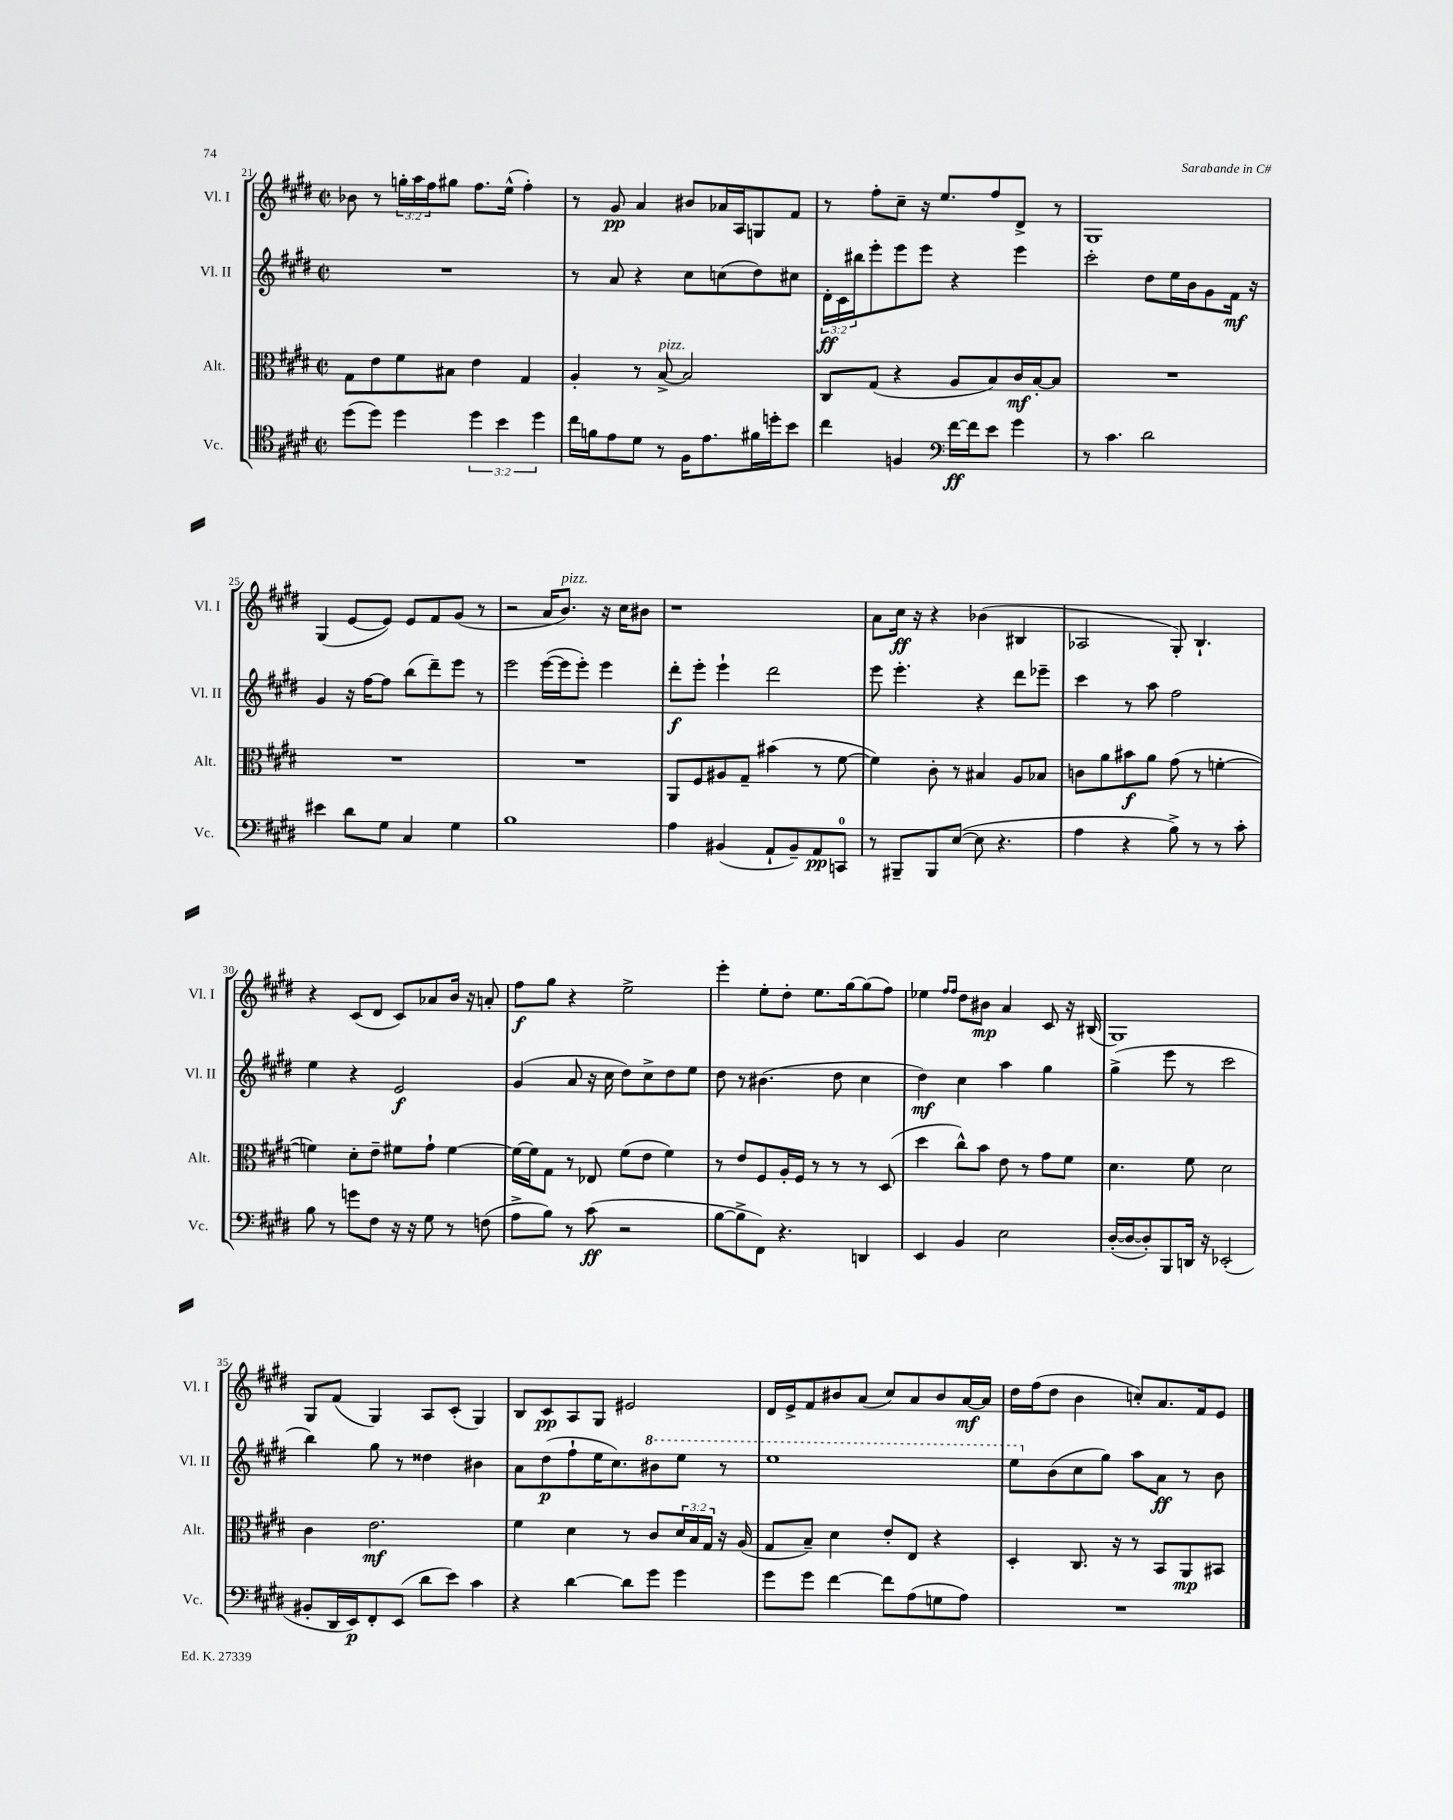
<<
\new StaffGroup <<
\new Staff = "s0" \with { instrumentName = "Vl. I" shortInstrumentName = "Vl. I" } {
    \clef treble \key e \major \defaultTimeSignature \time 2/2 \override Staff.TupletNumber.text = #tuplet-number::calc-fraction-text
    bes'8 r8 \tuplet 3/2 { g''16-. a''16 fis''16 } gis''8 fis''8. e''16-^( fis''4-.) |
    r8 gis'8\pp a'4 bis'8 aes'16 a16 g8 fis'8 |
    r8 fis''8-. cis''8-- r16 e''8. fis''8 dis'8-> r8 |
    gis1 |
    gis4( e'8~ e'8) e'8 fis'8 gis'8( r8 |
    r2 a'16 b'8.^\markup { \italic "pizz." }) r16 cis''16 bis'8 |
    r1 |
    a'8 cis''16\ff r16 r4 bes'4( bis4 |
    aes2 gis8-.) b4.-! |
    r4 cis'8( dis'8 cis'8) aes'8 b'16 r16 a'8-. |
    fis''8\f gis''8 r4 e''2-> |
    e'''4-. e''8-. dis''8-. e''8. gis''16~ gis''8( fis''8) |
    ees''4 \grace { fis''16 fis''16 } dis''8 bis'8\mp a'4 cis'8 r16 bis16( |
    gis1) |
    gis8 fis'8( gis4) a8 cis'8-.( gis4) |
    b8 cis'8\pp a8 gis8 eis'2 |
    dis'16 e'16-> fis'8 bis'8 a'8( cis''8) a'8 bis'8 a'16~\mf a'16 |
    dis''16 fis''16( dis''8 b'4 c''8-.) a'8. fis'16 e'8 \bar "|." |
}
\new Staff = "s1" \with { instrumentName = "Vl. II" shortInstrumentName = "Vl. II" } {
    \clef treble \key e \major \defaultTimeSignature \time 2/2 \override Staff.TupletNumber.text = #tuplet-number::calc-fraction-text
    R1 |
    r8 a'8 r4 cis''8 c''8( dis''8) cis''8 |
    \tuplet 3/2 { dis'16-.\ff cis'16 bis''16 } e'''8-. e'''8 e'''8 r4 e'''4 |
    cis'''2-. dis''8 e''16 b'16 gis'8 fis'16\mf r16 |
    gis'4 r16 fis''16~ fis''8 b''8( dis'''8--) e'''8 r8 |
    e'''2 e'''16~( e'''16 e'''8-.) e'''4 |
    dis'''8-.\f e'''8-. e'''4-! dis'''2 |
    e'''8 e'''4.-. r4 dis'''8 ees'''8-- |
    cis'''4 r8 a''8 fis''2 |
    e''4 r4 e'2\f |
    gis'4( a'8 r16 cis''16 dis''8) cis''8-> dis''8 e''8 |
    dis''8 r8 bis'4.( dis''8 cis''4 |
    dis''4\mf) cis''4 a''4 gis''4 |
    gis''4->( e'''8 r8 cis'''2 |
    b''4) gis''8 r8 disis''4 bis'4 |
    a'8 dis''8\p( fis''8-! e''16 cis''8.) \ottava #1 bis''8 e'''8 r8 |
    e'''1 |
    e'''8 \ottava #0 b'8( cis''8 gis''8) a''8 a'8\ff r8 b'8 \bar "|." |
}
\new Staff = "s2" \with { instrumentName = "Alt." shortInstrumentName = "Alt." } {
    \clef alto \key e \major \defaultTimeSignature \time 2/2 \override Staff.TupletNumber.text = #tuplet-number::calc-fraction-text
    gis8 e'8 fis'8 bis8 e'4 gis4 |
    a4-. r8 b8~->^\markup { \italic "pizz." } b2 |
    cis8 gis8( r4 a8 b8) cis'16\mf b16~-. b8 |
    R1 |
    R1 |
    R1 |
    a,8 fis8 ais8 gis8-- bis'4( r8 fis'8~ |
    fis'4) cis'8-. r8 bis4 a8 bes8 |
    c'8 a'8 bis'8\f a'8 gis'8( r8 f'4~-. |
    f'4) dis'8-. e'8-- fis'8 gis'8-! fis'4~ |
    fis'16~ fis'16 gis8 r8 ees8 fis'8( e'8 fis'4) |
    r8 e'8 fis8 a16-. fis16 r8 r8 r8 dis8( |
    dis''4 cis''8-^) b'8 e'8 r8 gis'8 fis'8 |
    dis'4. fis'8 dis'2 |
    cis'4 e'2.\mf |
    fis'4 dis'4 r8 cis'8 \tuplet 3/2 { dis'16 b16 gis16 } r16 a16( |
    gis8 b8--) dis'4 e'8-. e8 r4 |
    dis4-. cis8. r16 r8 b,8 a,8\mp bis,8 \bar "|." |
}
\new Staff = "s3" \with { instrumentName = "Vc." shortInstrumentName = "Vc." } {
    \clef tenor \key e \major \defaultTimeSignature \time 2/2 \override Staff.TupletNumber.text = #tuplet-number::calc-fraction-text
    dis''8( dis''8) dis''4 \tuplet 3/2 { dis''4 b'4 dis''4 } |
    cis''16 f'16 e'8 dis'8 r8 fis16 e'8. fis'16 d''16-. b'8 |
    cis''4 f4 \clef bass fis'16~\ff fis'16 e'8 gis'4 |
    r8 cis'4. dis'2 |
    eis'4 dis'8 gis8 cis4 gis4 |
    b1 |
    a4 bis,4( a,8-! bis,8--) a,8\pp c,8-0 |
    r8 bis,,8-- bis,,8 e8~( e8 r4. |
    a4 r4 b8->) r8 r8 cis'8-. |
    b8 r8 g'8 fis8 r16 r16 gis8 r8 f8( |
    a8-> b8) r8 cis'8\ff( r2 |
    b8~ b8-> fis,8) r4. d,4 |
    e,4 b,4 e2 |
    dis16~-.( dis16~ dis8-.) b,,8 d,16 r16 ees,2-.( |
    bis,8-. dis,16 e,16\p) fis,8-. e,8( dis'8 e'8) cis'4 |
    r4 dis'4~ dis'8 gis'8 gis'4 |
    gis'8 gis'8 fis'4~ fis'8 a8( g8 a8) |
    R1 \bar "|." |
}
>>
>>
\layout { \context { \Score currentBarNumber = #21 } }
